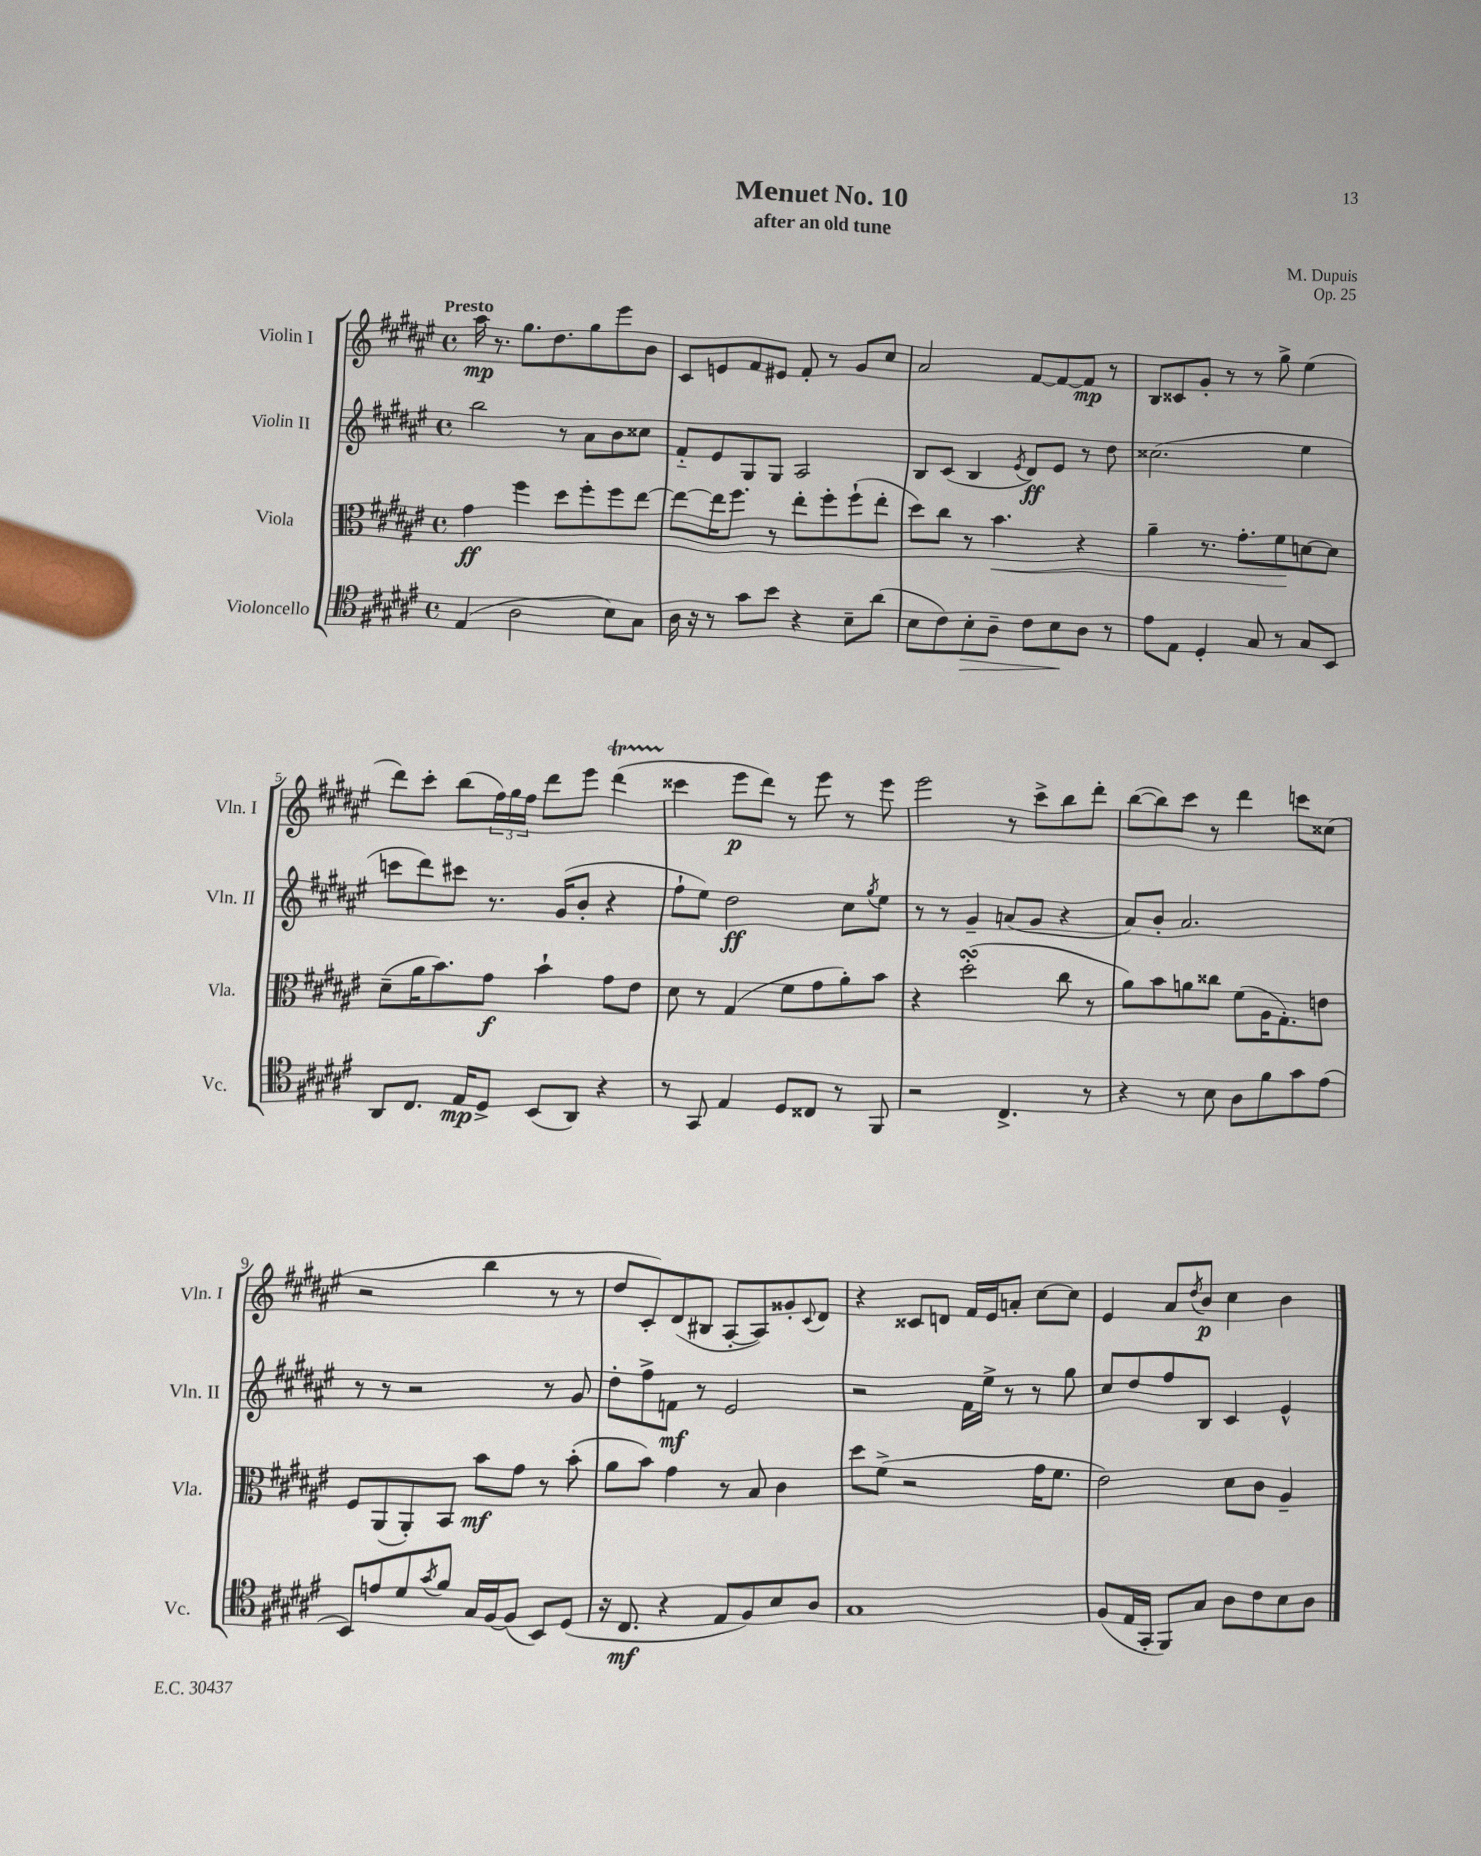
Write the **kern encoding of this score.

**kern	**dynam	**kern	**dynam	**kern	**dynam	**kern	**dynam
*part4	*part4	*part3	*part3	*part2	*part2	*part1	*part1
*staff4	*staff4	*staff3	*staff3	*staff2	*staff2	*staff1	*staff1
*I"Violoncello	*	*I"Viola	*	*I"Violin II	*	*I"Violin I	*
*I'Vc.	*	*I'Vla.	*	*I'Vln. II	*	*I'Vln. I	*
*clefC4	*	*clefC3	*	*clefG2	*	*clefG2	*
*k[f#c#g#d#a#e#]	*	*k[f#c#g#d#a#e#]	*	*k[f#c#g#d#a#e#]	*	*k[f#c#g#d#a#e#]	*
*M4/4	*	*M4/4	*	*M4/4	*	*M4/4	*
*met(c)	*	*met(c)	*	*met(c)	*	*met(c)	*
=1	=1	=1	=1	=1	=1	=1	=1
!	!	!	!	!	!	!LO:TX:a:B:t=Presto	!
(4E#/	.	4g#\	ff	2bb\	.	16aa#\	mp
.	.	.	.	.	.	8.r	.
2A#\	.	4ff#\	.	.	.	8.gg#\L	.
.	.	.	.	.	.	8.dd#\	.
.	.	8dd#\L	.	8r	.	.	.
.	.	8ff#'\	.	8a#\L	.	8gg#\	.
8B\L)	.	8ff#\	.	8b\	.	8eee#\	.
8G#\J	.	[8ee#\J	.	8cc##X\J	.	8b\J	.
=2	=2	=2	=2	=2	=2	=2	=2
16A#\	.	8ee#\L_	.	8f#/L	.	8c#/L	.
16r	.	.	.	.	.	.	.
8r	.	16ee#\K]	.	8e#/	.	8en/	.
.	.	8.ff#\J	.	.	.	.	.
8g#\L	.	.	.	8G#/	.	8f#/	.
8b\J	.	8r	.	8G#/J	.	8e#X/J	.
4r	.	8ee#'\L	.	2A#/	.	8f#'/	.
.	.	8ff#'\	.	.	.	8r	.
8B~\L	.	(8ff#`\	.	.	.	8g#/L	.
(8a#\J	.	8ee#'\J	.	.	.	8cc#/J	.
=3	=3	=3	=3	=3	=3	=3	=3
8B\L	.	8dd#\L)	.	8B/L	.	2a#/	.
8c#\)	.	8cc#\J	.	(8c#/J	.	.	.
!	!LO:HP:b	!	!	!	!	!	!
8B'\	>	8r	.	4B/	.	.	.
!	!	!	!LO:HP:b	!	!	!	!
8A#~\J	.	4.b\	<	.	.	.	.
.	.	.	.	8qe#/	.	.	.
8c#\L	.	.	.	8d#/L)	ff	[8f#/L	.
8B\	.	.	.	8e#/J	.	8f#/_	.
8A#\J	]	4r	.	8r	.	8f#/J]	mp
8r	.	.	.	8dd#\	.	8r	.
=4	=4	=4	=4	=4	=4	=4	=4
8e#\L	.	4a#~\	.	(2.cc##X\	.	8B/L	.
8E#\J	.	.	.	.	.	8c##X/	.
4D#'/	.	8.r	.	.	.	8g#'/J	.
.	.	.	.	.	.	8r	.
.	.	8.g#'\L	.	.	.	.	.
8G#/	.	.	.	.	.	8r	.
8r	.	8f#\	.	.	.	8gg#^\	.
8G#/L	.	[8dn\	[	4ee#\	.	(4ee#\	.
8BB/J	.	8d\J]	.	.	.	.	.
!!LO:LB:g=z
=5	=5	=5	=5	=5	=5	=5	=5
8AA#/L	.	(8d#~\L	.	8cccn\L	.	8ddd#\L)	.
8.C#/J	.	16a#\K	.	8ddd#\)	.	8ccc#'\J	.
.	.	8.b\)	.	.	.	.	.
.	.	.	.	8ccc#X\J	.	(8bb\L	.
16E#/KL	mp	.	.	.	.	.	.
8D#^/J	.	8g#\J	f	8.r	.	24ff#\L)	.
.	.	.	.	.	.	24gg#\	.
.	.	.	.	.	.	24ff#\JJ	.
(8BB/L	.	4b`\	.	.	.	8ddd#\L	.
.	.	.	.	(16g#/KL	.	.	.
8AA#/J)	.	.	.	8b'/J	.	8eee#\J	.
4r	.	8g#\L	.	4r	.	(4ddd#T\	.
.	.	8e#\J	.	.	.	.	.
=6	=6	=6	=6	=6	=6	=6	=6
8r	.	8d#\	.	8ff#`\L	.	4ccc##X\	.
8GG#/	.	8r	.	8ee#\J)	.	.	.
4E#/	.	(4G#/	.	2dd#\	ff	8eee#\L	p
.	.	.	.	.	.	8ddd#\J)	.
8D#/L	.	8f#\L	.	.	.	8r	.
8C##X/J	.	8g#\	.	.	.	8eee#\	.
8r	.	8a#'\)	.	8cc#\L	.	8r	.
.	.	.	.	8qgg#/	.	.	.
8FF#/	.	8b\J	.	8ee#\J	.	8eee#\	.
=7	=7	=7	=7	=7	=7	=7	=7
2r	.	4r	.	8r	.	2eee#\	.
.	.	.	.	8r	.	.	.
.	.	(2dd#sSSS'\	.	4g#~/	.	.	.
4.C#^/	.	.	.	(8an/L	.	8r	.
.	.	.	.	8g#/J	.	8ccc#^\L	.
.	.	8cc#\	.	4r	.	8bb\	.
8r	.	8r	.	.	.	8ddd#'\J	.
=8	=8	=8	=8	=8	=8	=8	=8
4r	.	8a#\L)	.	8a#/L)	.	([8bb\L	.
.	.	8b\	.	8b'/J	.	8bb\])	.
8r	.	8an\	.	2.a#/	.	8ccc#\J	.
8B\	.	8cc##X\J	.	.	.	8r	.
8A#\L	.	(8f#\L	.	.	.	4ddd#\	.
8f#\	.	16A#\K	.	.	.	.	.
.	.	8.G#'\)	.	.	.	.	.
8g#\	.	.	.	.	.	8cccn\L	.
(8e#\J	.	8en\J	.	.	.	(8cc##X\J	.
!!LO:LB:g=z
=9	=9	=9	=9	=9	=9	=9	=9
8BB/L)	.	8F#/L	.	8r	.	2r	.
8en/	.	(8AA#/	.	8r	.	.	.
8d#/	.	8AA#'/)	.	2r	.	.	.
8qg#/	.	.	.	.	.	.	.
8f#/J	.	8BB/J	.	.	.	.	.
16G#/LL	.	8b\L	mf	.	.	4bb\	.
[16F#/J	.	.	.	.	.	.	.
(8F#/J]	.	8g#\J	.	.	.	.	.
8BB/L)	.	8r	.	8r	.	8r	.
(8D#/J	.	(8b'\	.	8g#/	.	8r	.
=10	=10	=10	=10	=10	=10	=10	=10
16r	.	8a#\L	.	8dd#'\L	.	8dd#/L	.
8.C#/	mf	.	.	.	.	.	.
.	.	8b\J)	.	8ff#^\	.	8c#'/)	.
4r	.	4g#\	.	8fn\J	mf	(8d#/	.
.	.	.	.	8r	.	8B#X/J	.
8E#/L	.	8r	.	2e#/	.	[8A#'/L	.
8F#/)	.	8B/	.	.	.	8A#/])	.
8B/	.	4c#\	.	.	.	8g##X'/	.
.	.	.	.	.	.	8qqc#/	.
8A#/J	.	.	.	.	.	8d#/J	.
=11	=11	=11	=11	=11	=11	=11	=11
1G#	.	8dd#\L	.	2r	.	4r	.
.	.	(8f#^\J	.	.	.	.	.
.	.	2r	.	.	.	8c##X/L	.
.	.	.	.	.	.	8dn/J	.
.	.	.	.	16f#\LL	.	16f#/LL	.
.	.	.	.	16ee#^\JJ	.	16e#/J	.
.	.	.	.	8r	.	8an'/J	.
.	.	16g#\KL	.	8r	.	[8cc#\L	.
.	.	8.f#\J	.	.	.	.	.
.	.	.	.	8gg#\	.	8cc#\J]	.
=12	=12	=12	=12	=12	=12	=12	=12
(8F#/L	.	2e#\)	.	8cc#/L	.	4e#/	.
16E#/L	.	.	.	8dd#/	.	.	.
16GG#'/JJ	.	.	.	.	.	.	.
8FF#/L)	.	.	.	8ff#/	.	8a#/L	.
.	.	.	.	.	.	8qdd#/	.
8G#/J	.	.	.	8B/J	.	8b/J	p
8A#\L	.	8d#\L	.	4c#/	.	4cc#\	.
8c#\	.	8c#\J	.	.	.	.	.
8B\	.	4A#~/	.	4e#^^/	.	4b\	.
8A#\J	.	.	.	.	.	.	.
==	==	==	==	==	==	==	==
*-	*-	*-	*-	*-	*-	*-	*-
